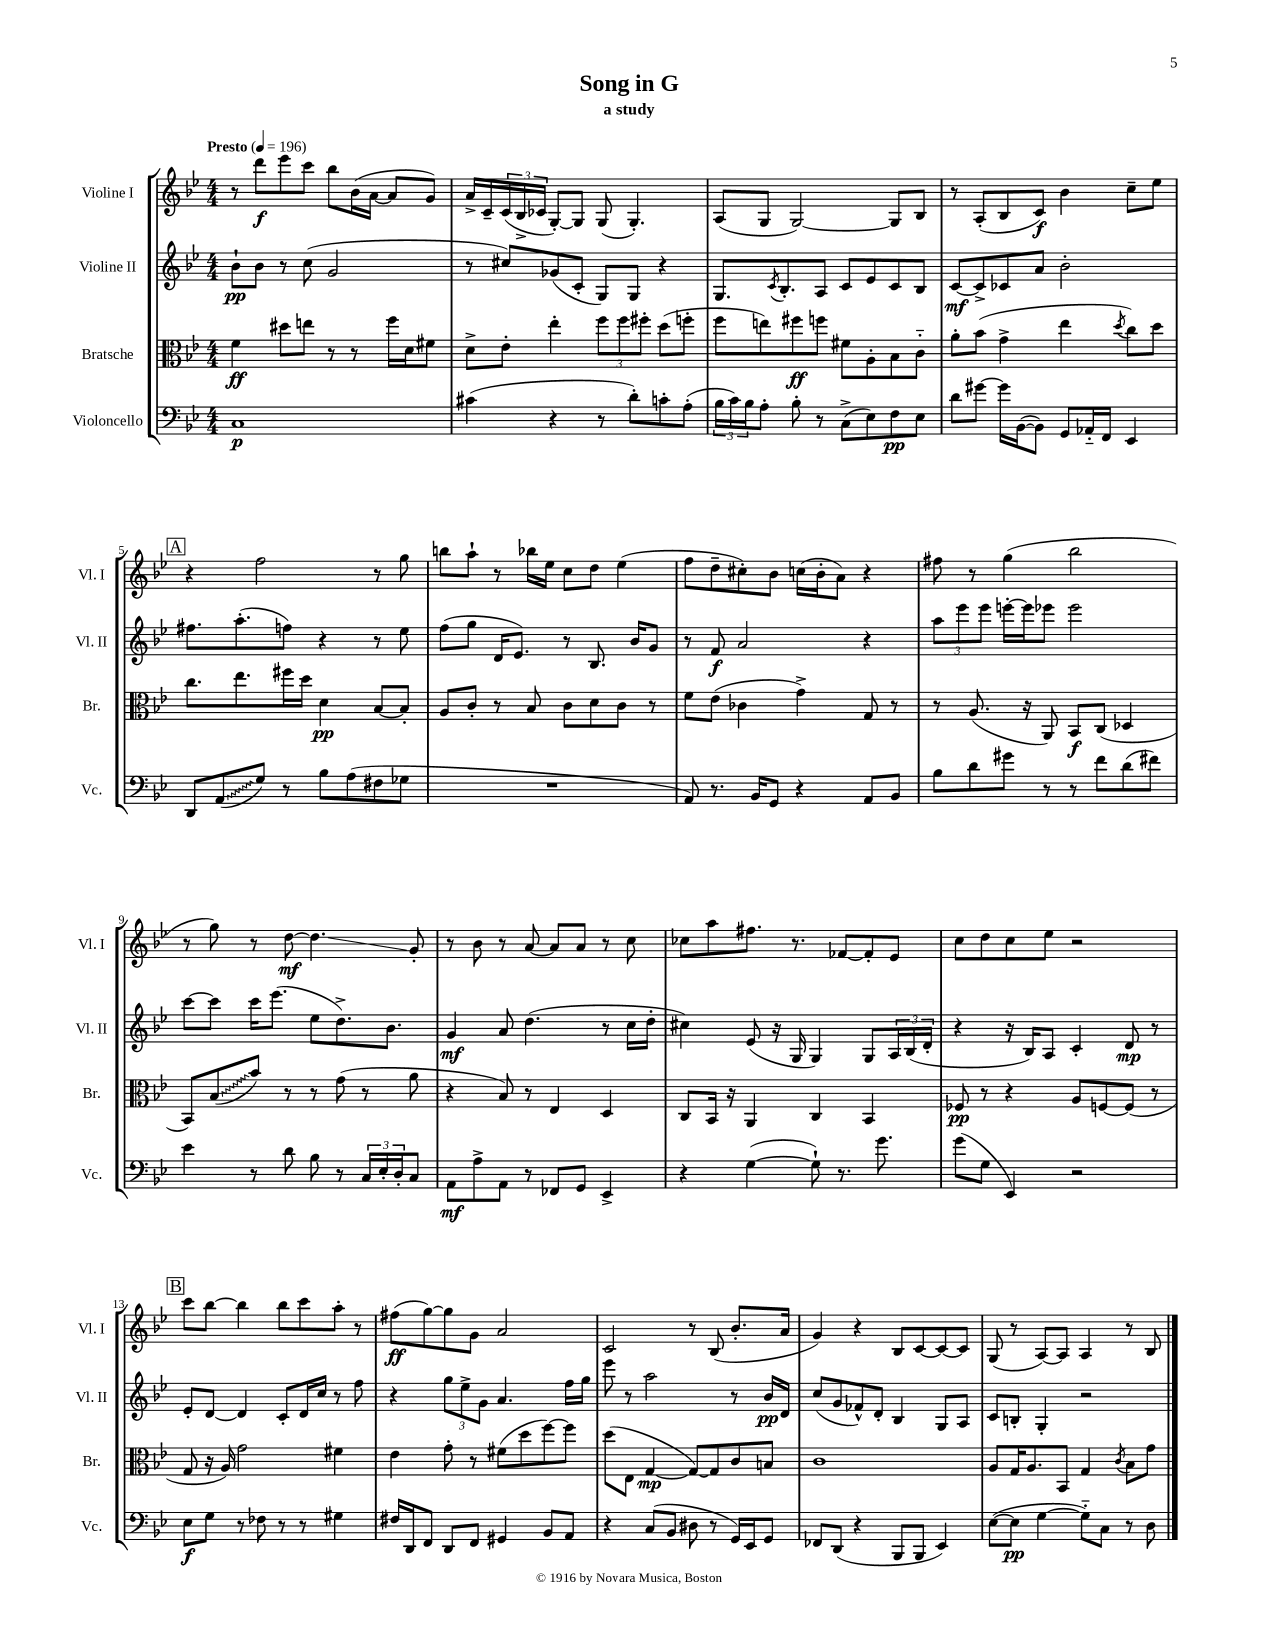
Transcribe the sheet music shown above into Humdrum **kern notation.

**kern	**kern	**kern	**kern
*staff4	*staff3	*staff2	*staff1
*clefF4	*clefC3	*clefG2	*clefG2
*k[b-e-]	*k[b-e-]	*k[b-e-]	*k[b-e-]
*M4/4	*M4/4	*M4/4	*M4/4
*MM196	*MM196	*MM196	*MM196
1C	4f	8b-`	8r
.	.	8b-	8ddd
.	8dd#	8r	8eee-
.	8ee	(8cc	8ccc
.	8r	2g	8bb-
.	8r	.	(16b-
.	.	.	[16a
.	16ff	.	8a]
.	16d	.	.
.	8f#	.	8g)
=	=	=	=
(4c#	8d^	8r	16a^
.	.	.	16c~
.	8e-'	8cc#)	(24c
.	.	.	24B-^
.	.	.	24c-
4r	4ee-'	(8g-	[8G')
.	.	8c'	8G]
8r	12ff	8G)	(8G
.	12ff	.	.
8d')	.	8G	4.G')
.	12ff#'	.	.
8c'	(8dd	4r	.
(8A'	8ff'	.	.
=	=	=	=
24B-	8ff	8.G	(8A
24c)	.	.	.
24B-	.	.	.
8A'	8ee)	.	8G
.	.	8qc	.
.	.	8.B-'	.
8B-'	8ff#	.	[2G)
8r	8ff	8A	.
(8C^	8f#	8c	.
8E-)	8A'	8e-	.
8F	8B-	8c	8G]
8E-	8c'~	8B-	8B-
=	=	=	=
8d	8a'	[8c	8r
[8g#	(8b-	8c^]	(8A'
16g#]	4g^	8c-	8B-
([16BB-	.	.	.
8BB-])	.	8a	8c)
8GG	4ee-	2b-'	4b-
16AA-'~	.	.	.
16FF	.	.	.
.	8qdd	.	.
4EE-	8cc)	.	8cc~
.	8dd	.	8ee-
=	=	=	=
8DD	8.cc	8.ff#	4r
(8AA	.	.	.
.	8.ee-	(8.aa'	.
8G)	.	.	2ff
8r	16ff#	8ff)	.
.	16dd	.	.
8B-	4d	4r	.
(8A	.	.	.
8F#	[8B-	8r	8r
8G-	8B-']	8ee-	8gg
=	=	=	=
1r	8A	(8ff	8bb
.	8c'	8gg	8aa`
.	8r	16d	8r
.	.	8.e-)	.
.	8B-	.	16bb-
.	.	.	16ee-
.	8c	8r	8cc
.	8d	8.B-	8dd
.	8c	.	(4ee-
.	.	16b-	.
.	8r	8g	.
=	=	=	=
8AA)	8f	8r	8ff
8.r	(8e-	8f	8dd~
.	4c-	2a	8cc#')
16BB-	.	.	.
8GG	.	.	8b-
4r	4g^)	.	(16cc
.	.	.	16b-'
.	.	.	8a)
8AA	8G	4r	4r
8BB-	8r	.	.
=	=	=	=
8B-	8r	12aa	8ff#
.	.	12eee-	.
8d	(8.A	.	8r
.	.	12eee-	.
8g#	.	[16eee'	(4gg
.	16r	16eee]	.
8r	8AA)	8eee-	.
8r	8BB-	2eee-	2bb-
8f	(8C	.	.
(8d	4D-	.	.
8f#)	.	.	.
=	=	=	=
4e-	8BB-)	[8ccc	8r
.	(8B-	8ccc]	8gg)
8r	8b-)	16ccc	8r
.	.	(8.eee-	.
8d	8r	.	[8dd
8B-	8r	8ee-	4.dd]
8r	(8g	8.dd^)	.
24C	8r	.	.
24E-'	.	.	.
.	.	8.b-	.
24D'	.	.	.
8C	8a	.	8g'
=	=	=	=
8AA	4r	4g	8r
8A^	.	.	8b-
8AA	8B-)	8a	8r
8r	8r	(4.dd	[8a
8FF-	4E-	.	8a]
8GG	.	.	8a
4EE-^	4D	8r	8r
.	.	16cc	8cc
.	.	16dd'	.
=	=	=	=
4r	8C	4cc#)	8cc-
.	16BB-	.	8aa
.	16r	.	.
([4G	4AA	(8e-	8.ff#
.	.	16r	.
.	.	16G	8.r
8G`])	4C	4G)	.
8.r	.	.	[8f-
.	4BB-	8G	8f-']
8.g	.	.	.
.	.	24A	8e-
.	.	(24B-	.
.	.	24d'	.
=	=	=	=
(8g	8F-	4r	8cc
8G	8r	.	8dd
4EE-)	4r	16r	8cc
.	.	16B-)	.
.	.	8A	8ee-
2r	8A	4c'	2r
.	[8F	.	.
.	(8F]	8d	.
.	8r	8r	.
=	=	=	=
8E-	8G	8e-'	8ccc
8G	16r	[8d	[8bb-
.	16A)	.	.
8r	2g	4d]	4bb-]
8F-	.	.	.
8r	.	8c'	8bb-
8r	.	16d	8ccc
.	.	16cc	.
4G#	4f#	8r	8aa'
.	.	8ff	8r
=	=	=	=
16F#	4e-	4r	(8ff#
16DD	.	.	.
8FF	.	.	[8gg)
8DD	8g'	12gg	8gg]
.	.	12ee-^	.
8FF	8r	.	8g
.	.	12g	.
4GG#	(8f#	4.a	2a
.	8dd	.	.
8BB-	[8ff)	.	.
8AA	8ff]	16ff	.
.	.	16gg	.
=	=	=	=
4r	(8dd	8eee-	2c
.	8E-	8r	.
(8C	[4G	2aa	.
8BB-	.	.	.
8D#	8G_)	.	8r
8r	8G]	.	(8B-
16GG)	8c	8r	8.b-'
16EE-	.	.	.
8GG	8B	16b-	.
.	.	16d	16a
=	=	=	=
8FF-	1c	(8cc	4g)
(8DD	.	8g	.
4r	.	8f-^^)	4r
.	.	8d'	.
8BBB-	.	4B-	8B-
8BBB-	.	.	[8c
4EE-)	.	8G	8c_
.	.	8A	8c]
=	=	=	=
([8E-	8A	8c	(8G
8E-]	16G	8B'	8r
.	8.A	.	.
[4G	.	4G'	[8A)
.	8BB-	.	8A]
8G'~])	4G	2r	4A
8C	.	.	.
.	8qc	.	.
8r	8B-	.	8r
8D	8g	.	8B-
==	==	==	==
*-	*-	*-	*-
